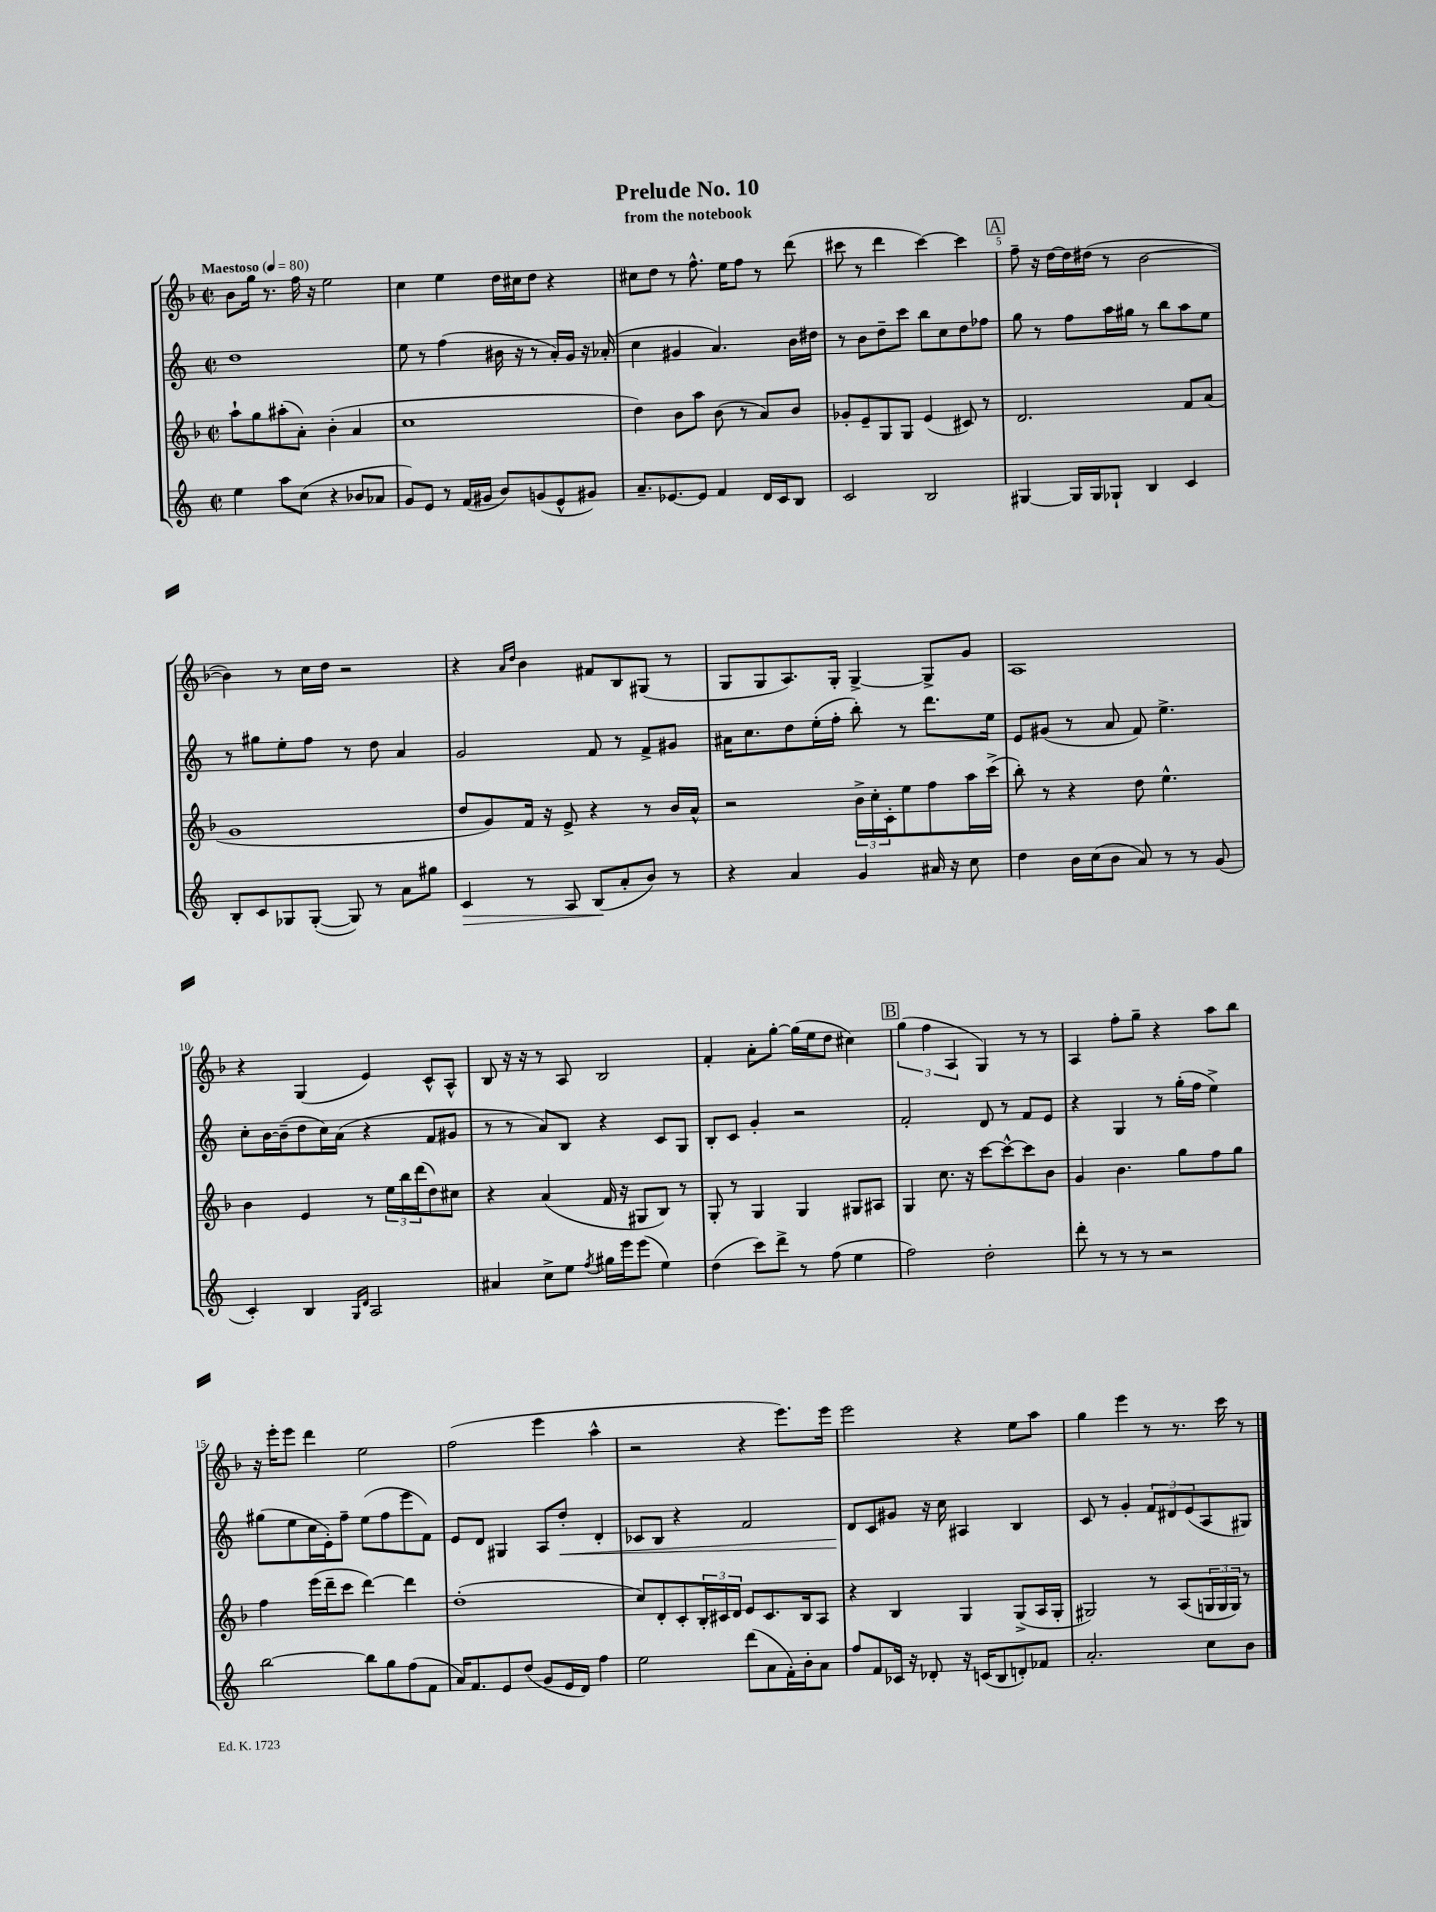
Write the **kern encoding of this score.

**kern	**kern	**kern	**kern
*staff4	*staff3	*staff2	*staff1
*clefG2	*clefG2	*clefG2	*clefG2
*k[]	*k[b-]	*k[]	*k[b-]
*M2/2	*M2/2	*M2/2	*M2/2
*met(c|)	*met(c|)	*met(c|)	*met(c|)
*MM80	*MM80	*MM80	*MM80
4ee	8aa`	1dd	8b-
.	8gg	.	16gg
.	.	.	8.r
8aa	(8aa#'	.	.
(8cc	8a')	.	16ff
.	.	.	16r
4r	(4b-'	.	2ee
8b-	4a	.	.
8a-	.	.	.
=	=	=	=
8g)	1cc	8ee	4cc
8e	.	8r	.
8r	.	(4ff	4ee
(16f	.	.	.
16g#	.	.	.
8b)	.	16b#	16dd
.	.	16r	16cc#
(8g	.	8r	8dd
8e^^	.	16a')	4r
.	.	16g	.
8g#)	.	16r	.
.	.	(16a-'	.
=	=	=	=
8.a~	4dd)	4cc	8cc#
.	.	.	8dd
[8.e-	.	.	.
.	8b-	4g#	8r
8e-]	8aa	.	8.ff^^
4f	(8b-	4.a)	.
.	.	.	16ee
.	8r	.	8ff
16d	8a)	.	8r
16c	.	.	.
8B	8b-	16b	(8ddd
.	.	16dd#	.
=	=	=	=
2c	8g-'	8r	8ccc#
.	8e~	8b	8r
.	8G	8dd~	4ddd
.	8G	8ccc	.
2B	(4e	8bb	[4ccc#)
.	.	8cc	.
.	8c#)	8dd	4ccc#]
.	8r	8ff-	.
=	=	=	=
[4G#	2.d	8gg	8ff~
.	.	8r	16r
.	.	.	[16dd
16G#]	.	8ff	16dd]
16G#	.	.	(16dd#
8G-`	.	16aa	8r
.	.	16gg#	.
4B	.	8r	[2b-
.	.	8bb	.
4c	8f	8aa	.
.	(8a	8ee	.
=	=	=	=
8B'	1g	8r	4b-])
8c	.	8gg#	.
8G-	.	8ee'	8r
([8G-'	.	8ff	16cc
.	.	.	16dd
8G-])	.	8r	2r
8r	.	8dd	.
8a	.	4a	.
8gg#	.	.	.
=	=	=	=
4c	8dd	2g	4r
.	8g)	.	.
.	.	.	16qqa
.	.	.	16qqdd
8r	16f	.	4b-
.	16r	.	.
8A	8e^	.	.
(8B	4r	8f	8f#
8a'	.	8r	8B-
8b)	8r	8f^	(8G#
8r	16b-	8g#	8r
.	16a^^	.	.
=	=	=	=
4r	2r	16a#	8G
.	.	8.cc	.
.	.	.	8G
4a	.	8dd	8.A)
.	.	(16ee'	.
.	.	16ff'	16G'
4g	24b-^	8bb')	[4G^
.	24cc'	.	.
.	24c'	.	.
.	8ee	8r	.
16a#	8ff	8.ddd	8G^]
16r	.	.	.
8cc	16aa	.	8g
.	(16ccc^	16ee	.
=	=	=	=
4dd	8bb-')	8e	1A
.	8r	(8g#	.
16b	4r	8r	.
(16cc	.	.	.
8b	.	8a	.
8a)	8dd	8f)	.
8r	4.ee^^	4.ee^	.
8r	.	.	.
(8g	.	.	.
=	=	=	=
4c')	4b-	8cc'	4r
.	.	[16b	.
.	.	(16b~]	.
4B	4e	8dd	(4G
.	.	16cc)	.
.	.	(16a	.
16qqG	.	.	.
16qqd	.	.	.
2A	8r	4r	4e)
.	24ee	.	.
.	24bb-	.	.
.	(24ddd	.	.
.	8dd)	8f	8c^^
.	8cc#	8g#	8A^^
=	=	=	=
4a#	4r	8r	8B-
.	.	8r	16r
.	.	.	16r
8cc^	(4a	8a)	8r
8ee	.	8B	8A
8qff	.	.	.
16gg#	16f	4r	2B-
16eee	16r	.	.
(8eee	8G#	.	.
4ee)	8B-)	8c	.
.	8r	8G	.
=	=	=	=
(4dd	8G'	8B'	4f'
.	8r	8c	.
8ccc)	4G	4g'	8a'
8ddd^	.	.	[8gg'
8r	4G	2r	(16gg]
.	.	.	16ee
(8ff	.	.	8dd
4ee	8G#	.	4cc#)
.	8A#	.	.
=	=	=	=
2ff)	4G	2f'	(6gg
.	.	.	6ff
.	8.cc	.	.
.	.	.	6A
.	16r	.	.
2dd'	[8ccc	8d	4G)
.	8ccc^^_	8r	.
.	8ccc]	8f	8r
.	8b-	8e	8r
=	=	=	=
8ddd'	4g	4r	4A
8r	.	.	.
8r	4.b-	4G	8ff'
8r	.	.	8gg~
2r	.	8r	4r
.	8gg	(16gg'	.
.	.	16ff	.
.	8ff	4ee^)	8aa
.	8gg	.	8bb-
=	=	=	=
[2bb	4ff	(8gg#	16r
.	.	.	16eee'
.	.	8ee	8eee
.	(16eee	16cc	4ddd
.	16ddd~	16e')	.
.	8ccc	8ff~	.
8bb]	[4ddd)	(8ee	2ee
8gg	.	8ff	.
(8ff	4ddd]	8eee	.
8f	.	8f)	.
=	=	=	=
16a)	(1dd'	8e	(2ff
8.f	.	.	.
.	.	8d	.
8e	.	4G#	.
(8dd	.	.	.
8g	.	8A	4eee
16e	.	8dd'	.
16d)	.	.	.
4ff	.	4d'	4aa^^
=	=	=	=
2ee	8cc)	8c-	2r
.	8d'	8B	.
.	8c'	4r	.
.	24B-'	.	.
.	24c#	.	.
.	24d	.	.
(8ddd	8e	2f	4r
8a	8.c#	.	.
16f')	.	.	8.eee)
16b'	16B-	.	.
8a	8A	.	.
.	.	.	16eee
=	=	=	=
8ff	4r	8d	2eee
8f	.	8c	.
16c-	4B-	8g#	.
16r	.	.	.
8d-'	.	16r	.
.	.	16cc	.
16r	4G	4A#	4r
(16c	.	.	.
8B	.	.	.
8d')	(8G^	4B	8ee
8f-	16A	.	8aa
.	16G'	.	.
=	=	=	=
2.a'	2G#)	8c	4gg
.	.	8r	.
.	.	4g'	4eee
.	8r	12f	8r
.	.	12d#	.
.	(8A	.	8.r
.	.	(12e	.
8cc	24G	8A	.
.	24G	.	.
.	.	.	16ccc
.	24G)	.	.
8b	8r	8G#)	8r
==	==	==	==
*-	*-	*-	*-
